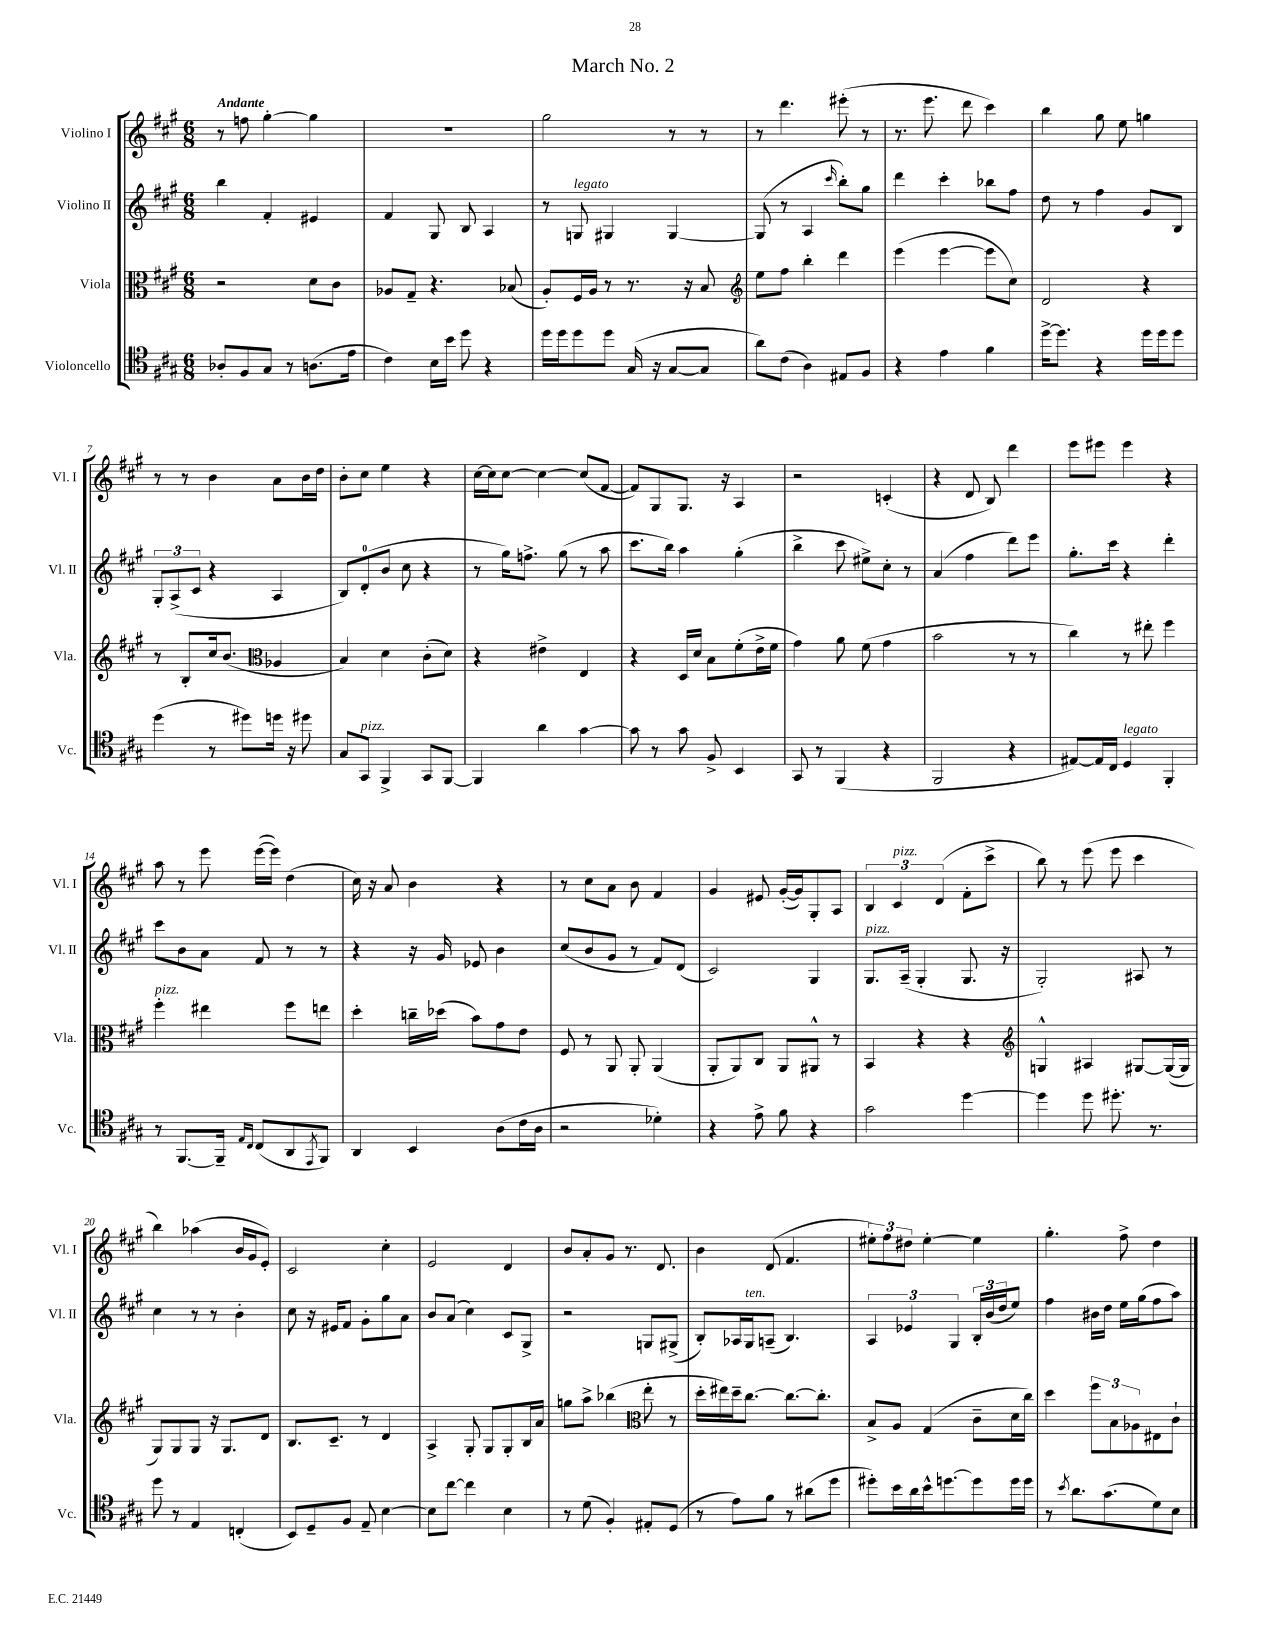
\header { title = "March No. 2" }
<<
\new StaffGroup <<
\new Staff = "s0" \with { instrumentName = "Violino I" shortInstrumentName = "Vl. I" } {
    \clef treble \key a \major \numericTimeSignature \time 6/8 \tempo "Andante"
    r8 f''8 gis''4~-. gis''4 |
    R2. |
    gis''2 r8 r8 |
    r8 d'''4. eis'''8-.( r8 |
    r8. e'''8. d'''8 cis'''4) |
    b''4 gis''8 e''8 g''4 |
    r8 r8 b'4 a'8 b'16 d''16 |
    b'8-. cis''8 e''4 r4 |
    cis''16~ cis''16 cis''8~ cis''4~ cis''8( fis'8~ |
    fis'8) gis8 gis8. r16 a4 |
    r2 c'4-.( |
    r4 d'8 b8) d'''4 |
    e'''8 eis'''8 eis'''4 r4 |
    a''8 r8 e'''8 e'''16~( e'''16) d''4( |
    cis''16) r16 a'8 b'4 r4 |
    r8 cis''8 a'8 b'8 fis'4 |
    gis'4 eis'8 gis'16~-.( gis'16) gis8-. a8 |
    \tuplet 3/2 { b4 cis'4^\markup { \italic "pizz." } d'4( } fis'8-. cis'''8-> |
    b''8) r8 e'''8( e'''8 cis'''4 |
    b''4) aes''4( b'16 gis'16 e'8-.) |
    cis'2 cis''4-. |
    e'2 d'4 |
    b'8 a'8-. gis'8 r8. d'8. |
    b'4 d'8( fis'4. |
    \tuplet 3/2 { eis''8-.) fis''8 dis''8 } eis''4~-. eis''4 |
    gis''4.-. fis''8-> d''4 \bar "|." |
}
\new Staff = "s1" \with { instrumentName = "Violino II" shortInstrumentName = "Vl. II" } {
    \clef treble \key a \major \numericTimeSignature \time 6/8
    b''4 fis'4-. eis'4 |
    fis'4 gis8 b8 a4 |
    r8 g8^\markup { \italic "legato" } gis4 gis4~ |
    gis8( r8 a4 \grace { cis'''16 } b''8-.) gis''8 |
    d'''4 cis'''4-. bes''8 fis''8 |
    d''8 r8 fis''4 gis'8 b8 |
    \tuplet 3/2 { gis8-. a8->( cis'8 } r4 a4 |
    b8) d'8-0-.( b'8 cis''8 r4 |
    r8 gis''16) f''8.-> gis''8( r8 a''8 |
    cis'''8. b''16) a''4 gis''4-.( |
    b''4-> cis'''8 eis''8->) cis''8-. r8 |
    a'4( fis''4 d'''8) e'''8 |
    gis''8.-. cis'''16 r4 d'''4-. |
    cis'''8 b'8 a'8 fis'8 r8 r8 |
    r4 r16 gis'16 ees'8 b'4 |
    cis''8( b'8 gis'8 r8 fis'8) d'8( |
    cis'2) gis4 |
    gis8.^\markup { \italic "pizz." } a16--( gis4-. gis8. r16 |
    gis2-.) ais8 r8 |
    cis''4 r8 r8 b'4-. |
    cis''8 r16 eis'16 fis'8 gis'8-. gis''8 a'8 |
    b'8 a'8( cis''4) cis'8 gis8-> |
    r2 g8 gis8->( |
    b8-.) aes16 gis16^\markup { \italic "ten." } a8--( b4.) |
    \tuplet 3/2 { a4 ees'4 gis4 } \tuplet 3/2 { b16-. b'16( d''16 } e''8) |
    fis''4 bis'16 d''16 e''16 gis''16( fis''8 a''8) \bar "|." |
}
\new Staff = "s2" \with { instrumentName = "Viola" shortInstrumentName = "Vla." } {
    \clef alto \key a \major \numericTimeSignature \time 6/8
    r2 d'8 cis'8 |
    aes8 gis8-- r4. bes8( |
    a8-.) fis16 a16 r8 r8. r16 b8 |
    \clef treble e''8 fis''8 b''4-. d'''4 |
    e'''4( e'''4~ e'''8 cis''8) |
    d'2 r4 |
    r8 b8-. cis''16 b'8.( \clef alto aes4 |
    b4) d'4 cis'8-.( d'8) |
    r4 eis'4-> e4 |
    r4 d16 d'16 b8 fis'8-.( e'16-> fis'16 |
    gis'4) a'8 fis'8( gis'4 |
    b'2 r8 r8 |
    cis''4) r8 eis''8-. fis''4 |
    fis''4-.^\markup { \italic "pizz." } eis''4 fis''8 e''8 |
    d''4-. c''16-- des''16( b'8) gis'8 e'8 |
    fis8 r8 a,8 a,8-. a,4( |
    a,8-. a,8) cis8 a,8 ais,8-^ r8 |
    b,4 r4 r4 |
    \clef treble g4-^ ais4 gis8~ gis16~( gis16 |
    gis8) gis8 gis8 r16 gis8. d'8 |
    b8. cis'8.-- r8 d'4 |
    a4-> gis8-. gis8 gis8-. b16 a'16 |
    g''8 a''8-> bes''4( \clef alto e''8-. r8 |
    d''16-. eis''16) d''16-- cis''8.~ cis''8.~ cis''8.-. |
    b8-> a8 gis4( cis'8-- d'16 cis''16) |
    d''4 \tuplet 3/2 { fis''8 b8 aes8 } eis8 cis'8-! \bar "|." |
}
\new Staff = "s3" \with { instrumentName = "Violoncello" shortInstrumentName = "Vc." } {
    \clef tenor \key a \major \numericTimeSignature \time 6/8
    aes8-. fis8 gis8 r8 a8.( e'16 |
    cis'4) b16 b'16 d''8 r4 |
    d''16 d''16 d''8 d''8 gis16( r16 gis8~ gis8 |
    a'8) cis'8( a4) eis8 fis8 |
    r4 e'4 fis'4 |
    d''16~-> d''8. r4 d''16 d''16 d''8 |
    d''4( r8 dis''8) d''16 r16 dis''8 |
    gis8 gis,8^\markup { \italic "pizz." } fis,4-> gis,8 fis,8~ |
    fis,4 a'4 gis'4~ |
    gis'8 r8 gis'8 fis8-> b,4 |
    gis,8 r8 fis,4( r4 |
    fis,2 r4 |
    eis8~) eis16 cis16 d4^\markup { \italic "legato" } fis,4-. |
    r8 fis,8.~ fis,16-- \grace { e16 cis16 } cis8( a,8 \acciaccatura { e,8 } fis,8) |
    a,4 b,4 a8( cis'16 a16 |
    r2 des'4-.) |
    r4 e'8-> fis'8 r4 |
    gis'2 d''4~ |
    d''4 d''8 dis''8.-. r8. |
    d''8 r8 e4 c4-.( |
    b,8) d8-- fis8 e8-- b4~ |
    b8 cis''8~ cis''4 b4 |
    r8 d'8( fis4-.) eis8-. d8( |
    r8 e'8) fis'8 r8 ais'8( d''8 |
    dis''8-.) b'16 a'16 b'16-^ d''8.~ d''8 d''16 d''16 |
    r8 \acciaccatura { b'8 } a'8. gis'8.( d'8) b8 \bar "|." |
}
>>
>>
